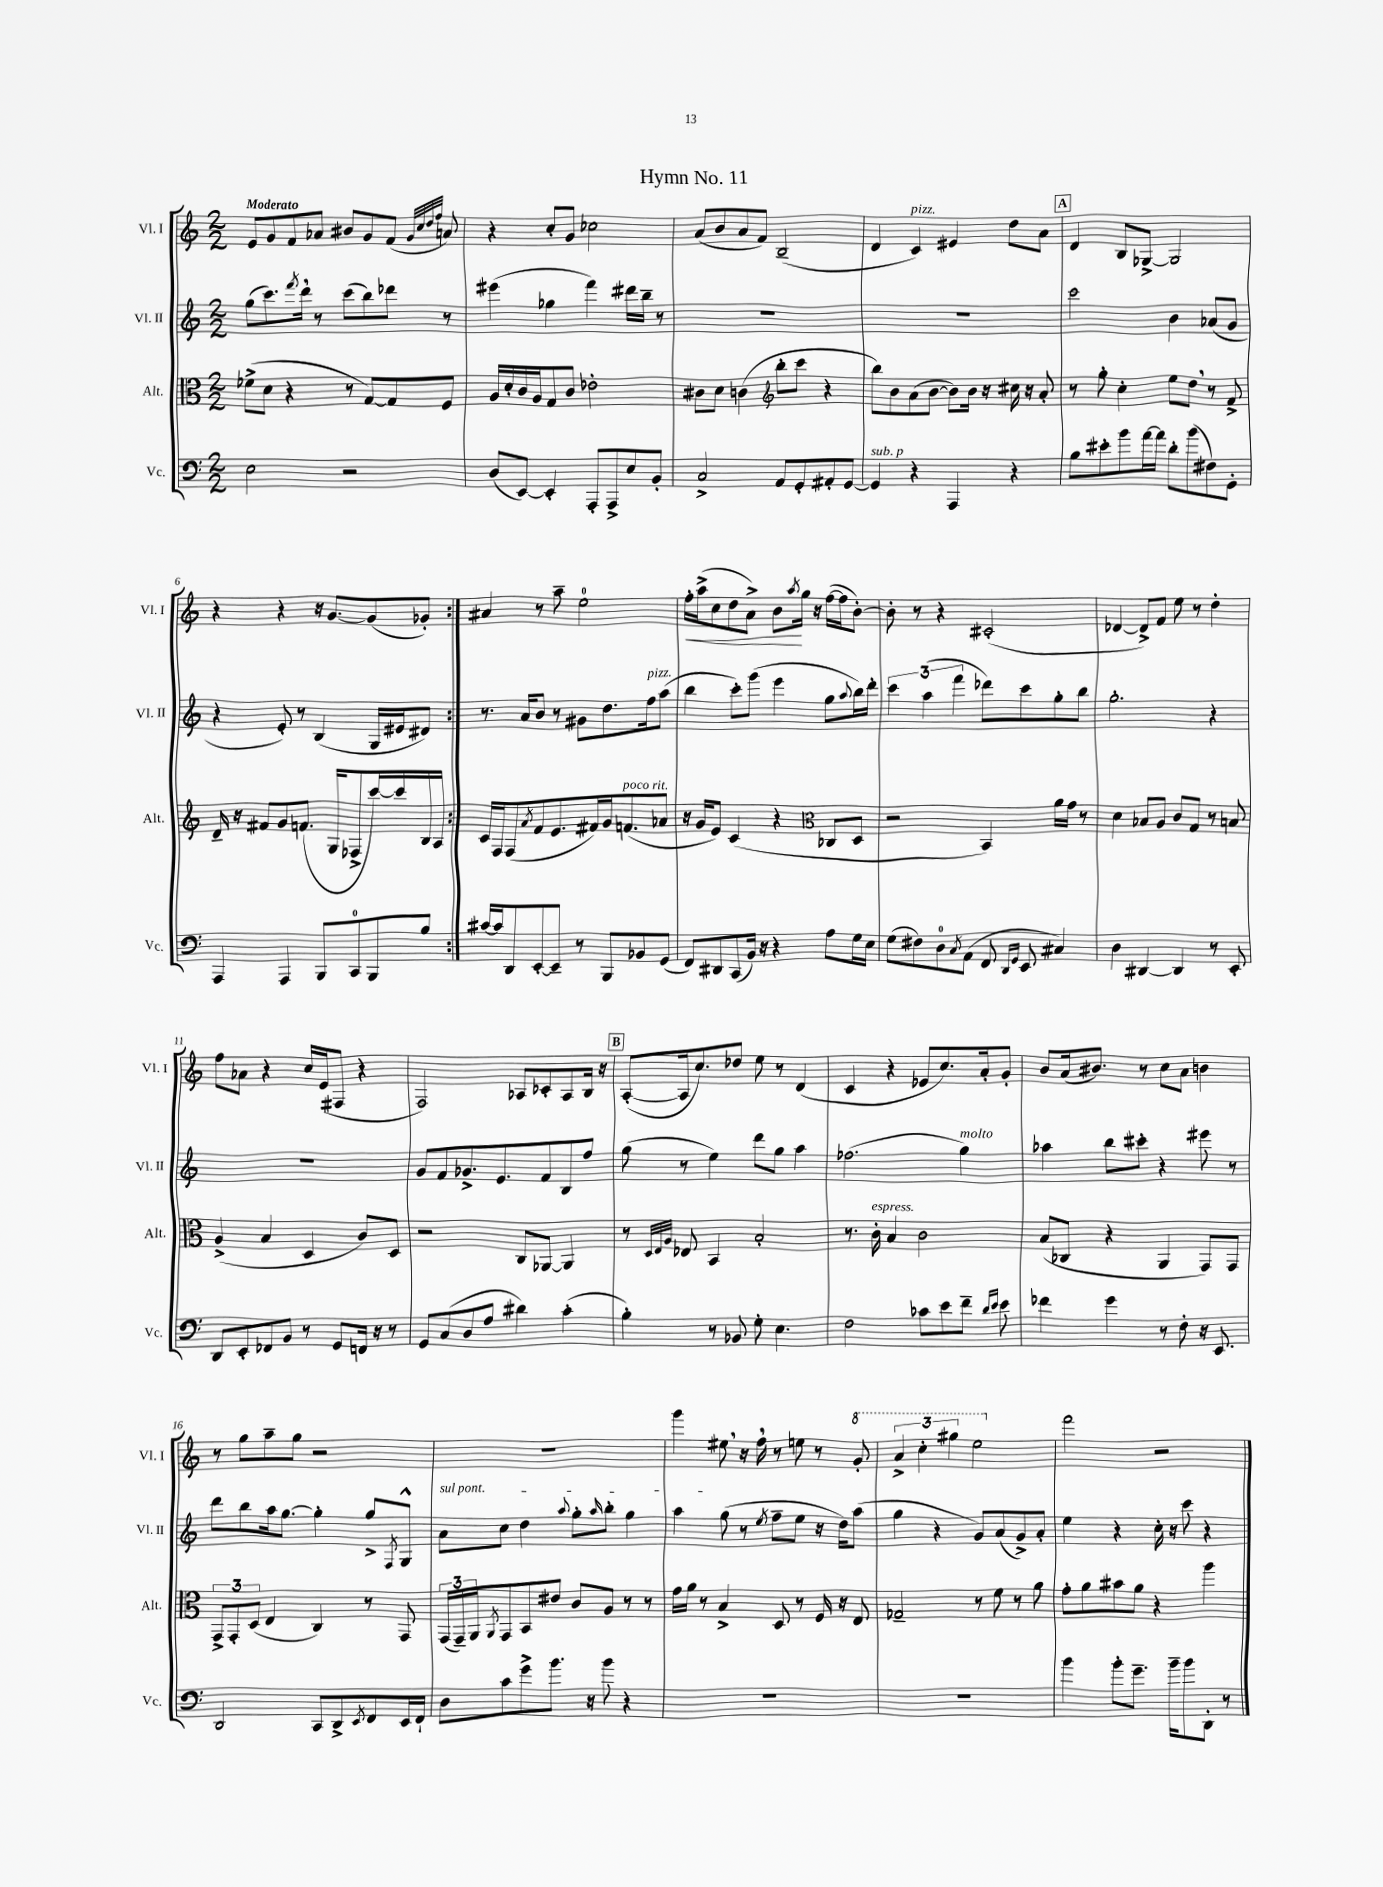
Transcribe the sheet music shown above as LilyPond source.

\header { title = "Hymn No. 11" }
<<
\new StaffGroup <<
\new Staff = "s0" \with { instrumentName = "Vl. I" shortInstrumentName = "Vl. I" } {
    \clef treble \key c \major \numericTimeSignature \time 2/2 \tempo "Moderato"
    \repeat volta 2 { e'8 g'8 f'8 aes'8 bis'8 g'8 f'8( \grace { g'32 c''32 d''32 f''32 } a'8) |
    r4 c''8-. g'8 ces''2 |
    a'8( b'8 a'8 f'8) b2--( |
    d'4 c'4^\markup { \italic "pizz." }) eis'4 d''8 a'8 |
    \mark \markup { \box "A" } d'4 b8 ges8~-> ges2 |
    r4 r4 r16 g'8.~ g'8( ges'8-.) | }
    ais'4 r8 a''8-- e''2-0 |
    f''16-.\< a''16->( c''8 d''8 a'8->) b'8\! \acciaccatura { a''8 } g''16 r16 f''16~( f''16 b'8~-.) |
    b'8-. r8 r4 cis'2-.( |
    des'4~ des'8->) f'8 e''8 r8 d''4-. |
    f''8 aes'8 r4 c''16 e'16( fis8 r4 |
    f2) aes8 ces'8-. aes8 b16 r16 |
    \mark \markup { \box "B" } a8~-.( a16 c''8.) des''8 e''8 r8 d'4( |
    c'4 r4 ees'8 c''8.) a'16-. g'8-. |
    b'8 a'16( bis'8.) r8 c''8 a'8 b'4 |
    r8 g''8 a''8-- g''8 r2 |
    R1 |
    g'''4 eis''8 \breathe r16 f''16 \breathe r8 e''8 r8 \ottava #1 g''8-. |
    \tuplet 3/2 { a''4-> c'''4-. gis'''4 } e'''2 \ottava #0 |
    f'''2 r2 \bar "|." |
}
\new Staff = "s1" \with { instrumentName = "Vl. II" shortInstrumentName = "Vl. II" } {
    \clef treble \key c \major \numericTimeSignature \time 2/2
    \repeat volta 2 { g''8( c'''8.) \acciaccatura { f'''8 } d'''16 \breathe r8 c'''8( b''8) des'''8 r8 |
    eis'''4( ges''4 f'''4) dis'''16 b''16-- r8 |
    R1 |
    R1 |
    \mark \markup { \box "A" } c'''2 b'4 aes'8( g'8 |
    r4 e'8-.) r8 b4( g16 eis'16 dis'8) | }
    r8. a'16 b'8 r8 gis'8 d''8. f''16^\markup { \italic "pizz." } a''8( |
    b''4 c'''8-.) g'''8( e'''4 g''8 \appoggiatura { a''8 } b''16) d'''16-. |
    \tuplet 3/2 { c'''4 a''4( f'''4 } des'''8) c'''8 g''8-. b''8 |
    g''2.-. r4 |
    R1 |
    g'8 f'8 ges'8.-> e'8. f'8 b8 f''8 |
    \mark \markup { \box "B" } g''8( r8 e''4) d'''8 g''8 a''4 |
    fes''2.( g''4^\markup { \italic "molto" }) |
    aes''4 b''8 cis'''8-. r4 eis'''8 r8 |
    d'''8 b''8 a''16 g''8.~ g''4-. g''8-> \acciaccatura { f8 } g8-^ |
    \once \override TextSpanner.bound-details.left.text = \markup { \italic "sul pont." } a'8\startTextSpan c''8 d''4 \appoggiatura { a''8 } g''8-. \grace { a''16 } b''8-. g''4 |
    a''4 g''8\stopTextSpan( r8 \acciaccatura { e''8 } f''8-- e''8 r16 d''16) a''8( |
    g''4 r4 g'8) a'8( g'8->) a'8-. |
    e''4 r4 c''16-. r16 c'''8 r4 \bar "|." |
}
\new Staff = "s2" \with { instrumentName = "Alt." shortInstrumentName = "Alt." } {
    \clef alto \key c \major \numericTimeSignature \time 2/2
    \repeat volta 2 { fes'8->( d'8 r4 r8 g8~) g8 f8 |
    a16 d'16-. c'16 a16 g8 c'8 ees'2-. |
    cis'8 d'8 c'4( \clef treble b''8-. c'''8 r4 |
    b''8) b'8 a'8( b'8~ b'8) b'16 r16 cis''16 r16 a'8-. |
    \mark \markup { \box "A" } r8 g''8-. c''4-. e''8 d''8 \breathe r8 f'8-> |
    d'16-- r16 fis'8 g'8 f'8.( g16 fes8-> c'''16~) c'''16 b16 a16 | }
    c'16 f16 f8( \acciaccatura { a'8 } f'8 e'8. fis'16) g'16 f'8.^\markup { \italic "poco rit." }( aes'8 |
    r16 g'16 e'8) c'4( r4 \clef alto ces8 d8 |
    r2 b,4) a'16 g'16 r8 |
    d'4 bes8 a8 c'8 g8 r8 b8 |
    a4->( b4 d4 c'8) d8 |
    r2 c8 aes,8~ aes,4 |
    \mark \markup { \box "B" } r8 \grace { d32 e32 a32 } ees8 b,4 b2-. |
    r8. c'16-.^\markup { \italic "espress." } b4 c'2 |
    b8( ces8 r4 a,4 g,8) g,8 |
    \tuplet 3/2 { g,8-> g,8-. d8( } e4 c4) r8 g,8 |
    \tuplet 3/2 { g,16( g,16--) a,16 } \acciaccatura { a,8 } g,8 b,8 eis'8 c'8 a8 r8 r8 |
    g'16 a'16 r8 b4-> d8 r8 f16 r16 e8 |
    ges2-- r8 f'8 r8 a'8 |
    g'8-. a'8 bis'8 a'8 r4 a''4 \bar "|." |
}
\new Staff = "s3" \with { instrumentName = "Vc." shortInstrumentName = "Vc." } {
    \clef bass \key c \major \numericTimeSignature \time 2/2
    \repeat volta 2 { e2 r2 |
    d8( e,8~) e,4-. a,,8-. a,,8-> e8 b,8-. |
    c2-> a,8 g,8-. ais,8-. g,8~ |
    g,4^\markup { \italic "sub. p" } r4 a,,4 r4 |
    \mark \markup { \box "A" } b8 eis'8-. b'8 a'16~ a'16 d'8-. b'8( fis8) g,8-. |
    a,,4 a,,4 b,,8 c,8-0 b,,8 b8 | }
    cis'16~ cis'16 d,8 e,8~-. e,8-- r8 b,,8 bes,8 g,8( |
    f,8) dis,8 c,8( b,16) r16 r4 a8 g16 e16 |
    g8( fis8) d8-0 \acciaccatura { c8 } a,8( f,8 \grace { d,16 g,16 } e,8 cis4) |
    d4 dis,4~ dis,4 r8 e,8-. |
    d,8 e,8-. fes,8 b,8 r8 g,8 f,16 r16 r8 |
    g,8 c8( d8 a8 dis'4) c'4-.( |
    \mark \markup { \box "B" } b4-.) r8 bes,8 g8-. e4. |
    f2 ces'8 e'8 f'8-- \grace { d'16 e'16 } e'8 |
    fes'4 g'4 r8 f8-. r16 e,8. |
    d,2 c,8 d,8-> \acciaccatura { e,8 } f,8 e,16 f,16-! |
    d8 c'8 g'8-> b'8. r16 b'8 r4 |
    R1 |
    R1 |
    b'4 b'8-. g'8.-- b'16-- b'8 d,8-. r8 \bar "|." |
}
>>
>>
